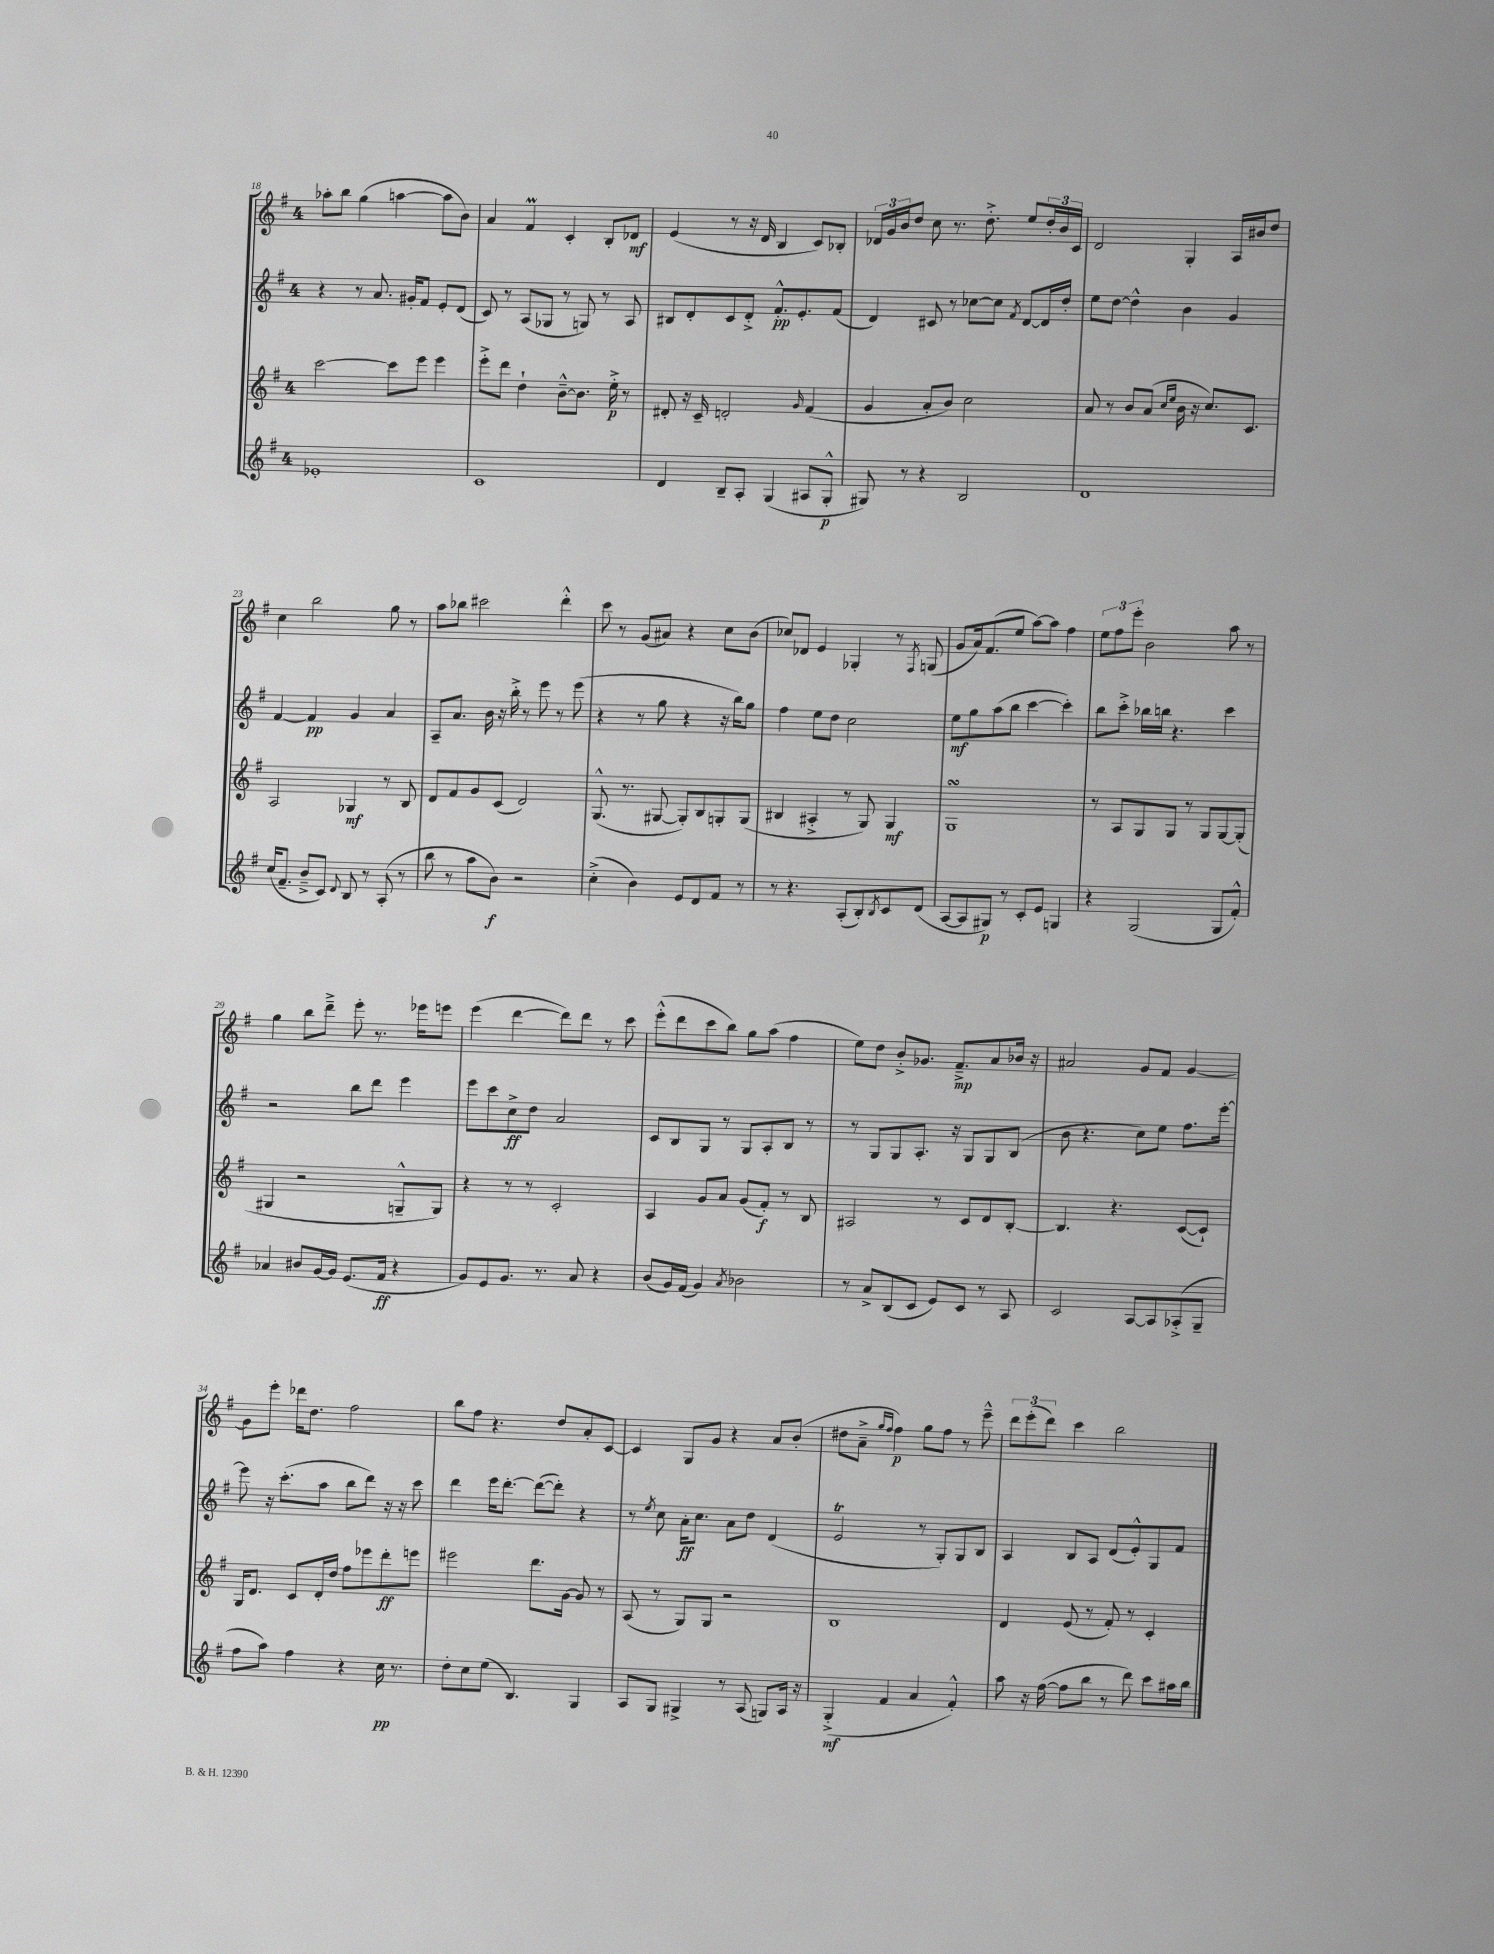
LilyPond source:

<<
\new StaffGroup <<
\new Staff = "s0" {
    \clef treble \key g \major \once \override Staff.TimeSignature.style = #'single-digit \time 4/4
    aes''8-. b''8 g''4( a''4~ a''8 b'8) |
    a'4 fis'4\prall c'4-. b8-. des'8\mf |
    e'4( r8 r16 d'16 b4 c'8) bes8-. |
    \tuplet 3/2 { des'16 g'16 b'16 } d''8 c''8 r8. d''8.-.-> e''8 \tuplet 3/2 { d''16-. b'16 c'16 } |
    d'2 g4-. a16 bis'16 d''8 |
    c''4 b''2 g''8 r8 |
    a''8 bes''8 cis'''2 d'''4-.-^ |
    c'''8 r8 g'8( ais'8) r4 c''8 b'8( |
    ces''8) des'8 e'4 ges4-. r8 \acciaccatura { fis8 } g8( |
    g'8 a'16) fis'8.( e''8 a''8~) a''8 fis''4 |
    \tuplet 3/2 { e''8 fis''8 e'''8-. } b'2 a''8 r8 |
    g''4 b''8 d'''8---> e'''8-. r8. ees'''16 e'''8 |
    e'''4( d'''4~ d'''8) d'''8 r8 c'''8 |
    e'''8-.-^( d'''8 c'''8 b''8) g''8 a''8( fis''4 |
    e''8) d''8 b'8-.-> ges'8. fis'8.--->\mp a'8 bes'16 r16 |
    ais'2 g'8 fis'8 g'4~ |
    g'8 e'''8-. des'''16 d''8. fis''2 |
    b''8 fis''8 r4. d''8 a'8-. c'8~ |
    c'4 g8 g'8 r4 a'8 b'8-.( |
    dis''8 a'8---> \grace { g''16 fis''16 } fis''4\p) g''8 fis''8 r8 e'''8---^ |
    \tuplet 3/2 { d'''8 e'''8-.( d'''8) } c'''4 b''2 \bar "|." |
}
\new Staff = "s1" {
    \clef treble \key g \major \once \override Staff.TimeSignature.style = #'single-digit \time 4/4
    r4 r8 a'8. gis'16-. fis'8 e'8-. d'8( |
    c'8) r8 a8( ges8 r8 g8) r8 a8 |
    bis8 d'8-. c'8 d'8-.-> fis'8.-.-^\pp e'8.-. fis'8( |
    d'4) cis'8 r8 ces''8~ ces''8 \acciaccatura { fis'8 } d'8~ d'16 d''16-. |
    e''8 d''8~ d''4-^ b'4 g'4 |
    fis'4~ fis'4\pp g'4 a'4 |
    a8-- a'8. b'16 r16 b''16-.-> r8 e'''8 r8 e'''8( |
    r4 r8 g''8 r4 r16 b''16) g''8 |
    fis''4 e''8 d''8 c''2 |
    e''8\mf g''8 a''8( b''8 c'''4~ c'''4-.) |
    b''8 c'''8-.-> bes''16 b''16 r4. c'''4 |
    r2 b''8 d'''8 e'''4 |
    e'''8 c'''8 c''8->\ff d''8 a'2 |
    c'8 b8 g8 r8 g8 a8-. b8 r8 |
    r8 g8 g8 a8.-. r16 g8 g8 b8( |
    b'8 r4. c''8) e''8 fis''8. e'''16~-. |
    e'''8 r16 c'''8.-.( a''8 b''8 d'''8) r16 r16 c'''8 |
    d'''4 e'''16 d'''8.~-. d'''8~( d'''8-.) r4 |
    r8 \acciaccatura { e''8 } c''8 a'16-.\ff c''8. a'8 d''8 d'4( |
    e'2\trill r8 g8-.) g8 b8 |
    a4 b8 a8 d'8( e'8-.-^) g8 fis'8 \bar "|." |
}
\new Staff = "s2" {
    \clef treble \key g \major \once \override Staff.TimeSignature.style = #'single-digit \time 4/4
    c'''2~ c'''8 e'''8 e'''4 |
    e'''8-.-> d'''8 d''4-! b'8~---^ b'8. e''16-.->\p r8 |
    dis'8-. r16 c'16-- d'2-. \grace { g'16 } fis'4( |
    g'4 a'8-. b'8) c''2 |
    a'8 r8 b'8 a'8( \grace { c''16 e''16 } b'16 r16 c''8.) c'8. |
    a2 ges4\mf r8 b8 |
    d'8 fis'8 g'8 c'8( d'2) |
    g8.-^( r8. gis8~ gis8-.) b8 g8-. g8( |
    bis4 ais4-.-> r8 g8) g4\mf |
    g1\turn |
    r8 a8 g8 g8 r8 g8 g8~ g8-.( |
    gis4 r2 g8---^ g8) |
    r4 r8 r8 c'2-. |
    a4 g'8 a'8 g'8( fis'8-.\f) r8 b8 |
    ais2 r8 c'8 d'8 b8~-. |
    b4. r4. c'8~( c'8-!) |
    g16 d'8. c'8 d'16-. d''16 fis''8 ees'''8 d'''8-.\ff e'''8 |
    eis'''2 d'''8. g'16~ g'8 r8 |
    a8( r8 g8) g8 r2 |
    b1 |
    d'4 e'8( r8 fis'8-.) r8 c'4-. \bar "|." |
}
\new Staff = "s3" {
    \clef treble \key g \major \once \override Staff.TimeSignature.style = #'single-digit \time 4/4
    ees'1-. |
    c'1 |
    d'4 b8-- a8-. g4( ais8 g8-.-^\p |
    gis8) r8 r4 b2 |
    d'1 |
    c''16( fis'8.-- b'8---> c'8) \appoggiatura { d'8 } b8 r8 a8-.( r8 |
    b''8 r8 a''8 b'8\f) r2 |
    c''4-.->( b'4) e'8 d'8 fis'8 r8 |
    r8 r4. a8-.( b8-.) \acciaccatura { b8 } c'8 d'8( |
    a8~ a8 gis8\p) r8 c'8-. e'8 g4 |
    r4 g2( g8 fis'8-.-^) |
    aes'4 bis'8 g'16~ g'16 e'8.( fis'16\ff r4 |
    g'8) e'8 g'8. r8. a'8 r4 |
    b'8( g'16) fis'16( g'4) \acciaccatura { a'8 } bes'2 |
    r8 a'8-> b8( c'8 e'8) c'8 r8 a8 |
    c'2 a8~ a8 aes8-.->( g8-- |
    fis''8 a''8) fis''4 r4 c''16\pp r8. |
    d''8-. c''8 e''8( b4.) g4 |
    a8 g8 gis4-> r8 a8( g8) a16 r16 |
    g4-.->\mf( fis'4 a'4 fis'4-.-^) |
    a''8 r16 fis''16~( fis''8 b''8 r8 d'''8) c'''8 ais''16 b''16 \bar "|." |
}
>>
>>
\layout { \context { \Score currentBarNumber = #18 } }
